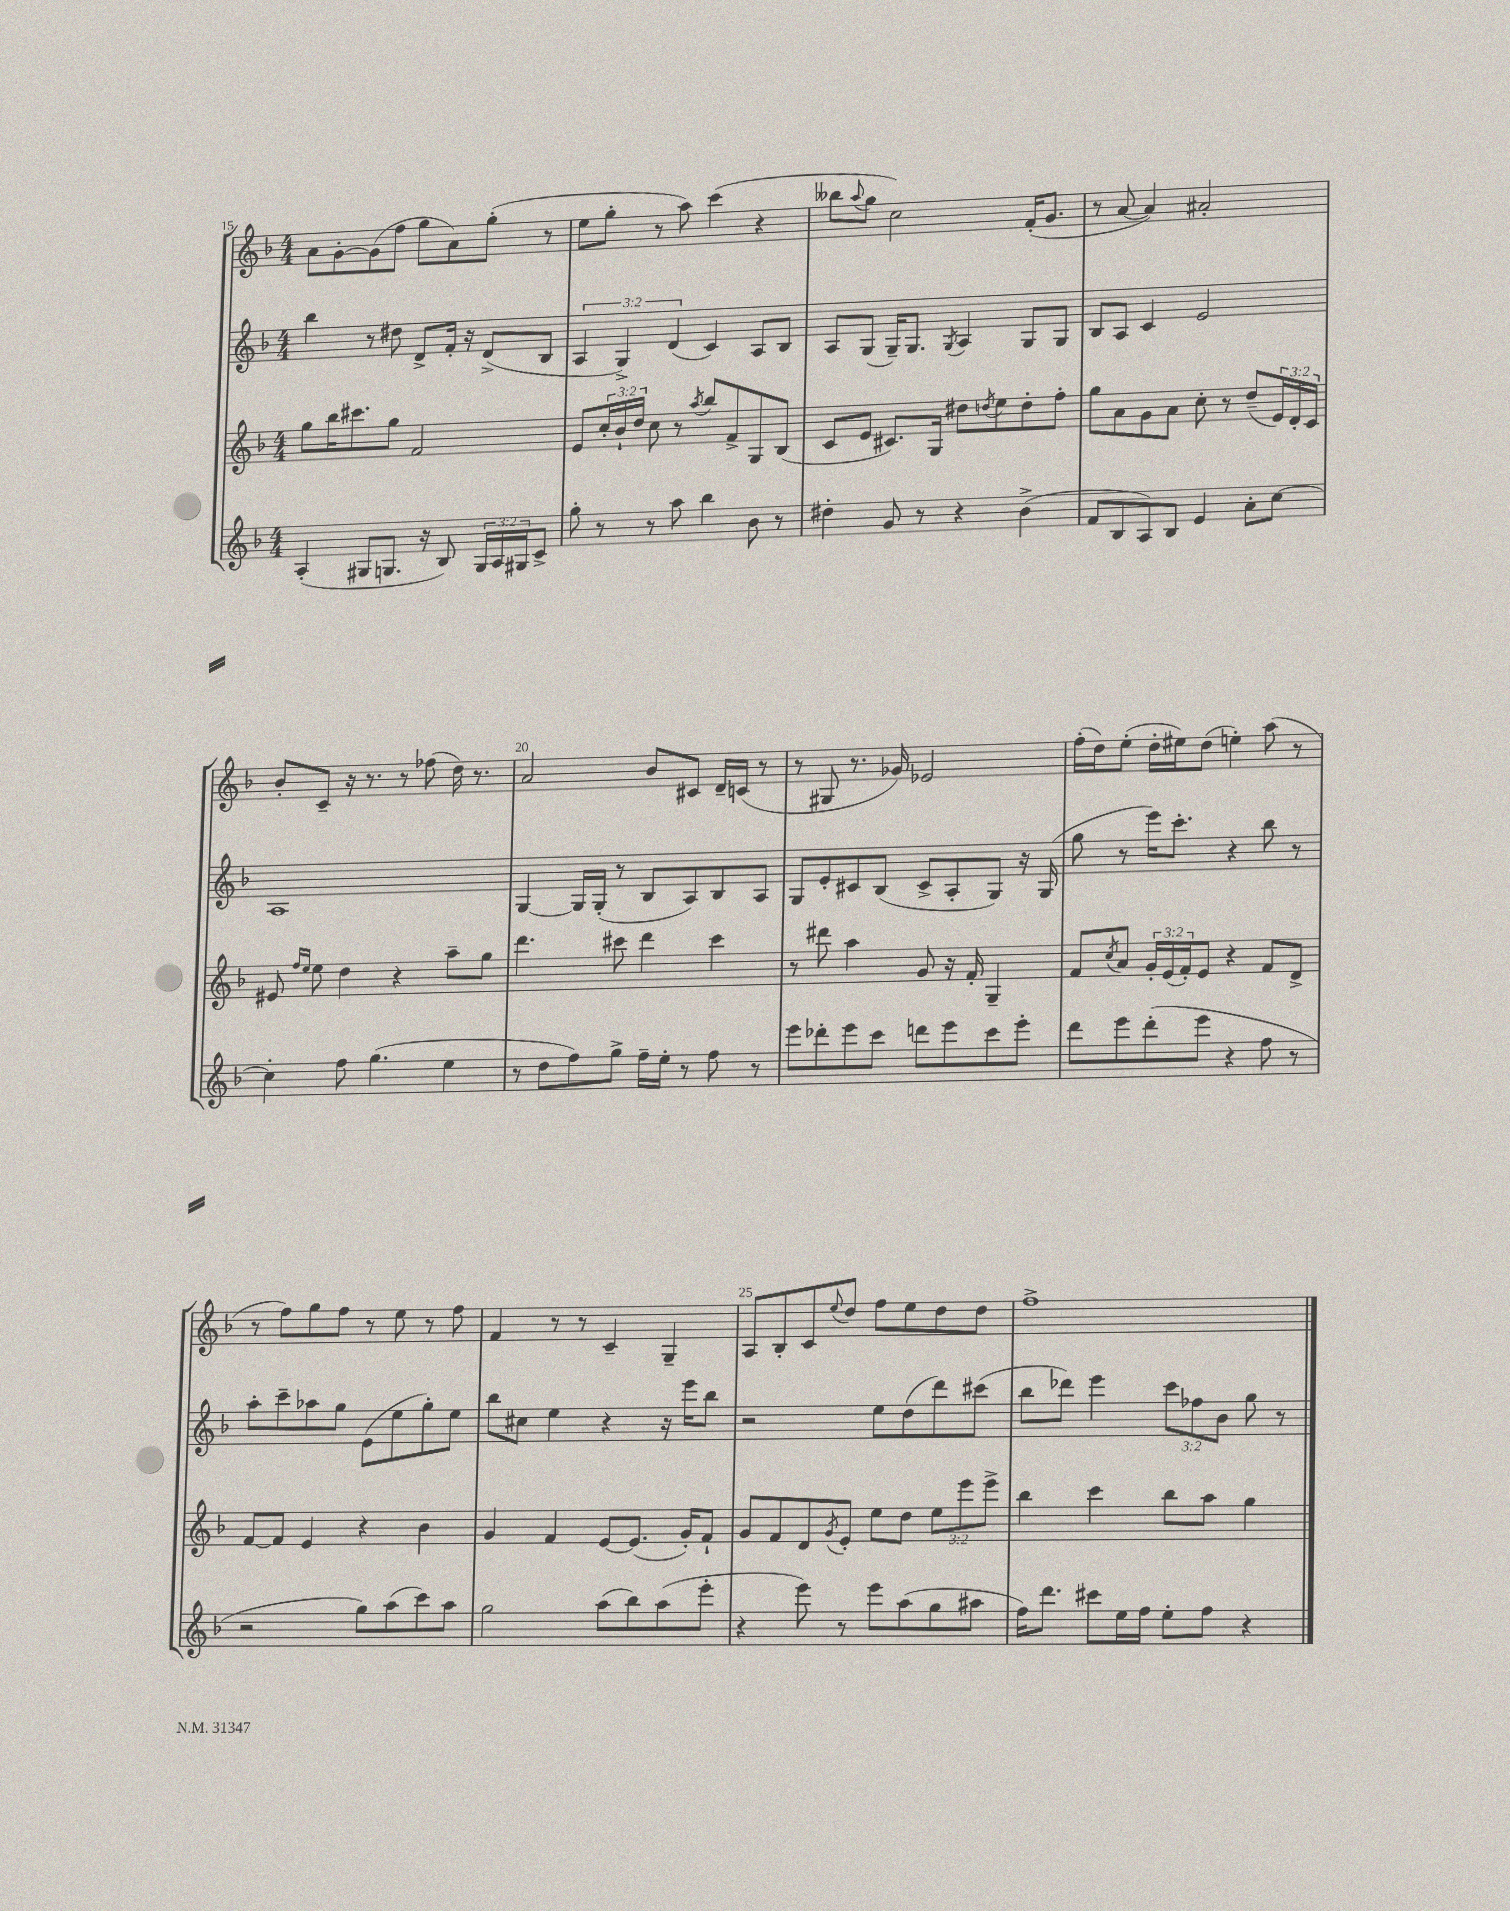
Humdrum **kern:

**kern	**kern	**kern	**kern
*part4	*part3	*part2	*part1
*staff4	*staff3	*staff2	*staff1
*clefG2	*clefG2	*clefG2	*clefG2
*k[b-]	*k[b-]	*k[b-]	*k[b-]
*M4/4	*M4/4	*M4/4	*M4/4
=15	=15	=15	=15
(4A'/	8gg\L	4bb-\	8a\L
.	16bb-\K	.	[8g'\
.	8.ccc#X\	.	.
8G#X/L	.	8r	(8g\]
8.Gn/J	8gg\J	8dd#X\	8ff\J
.	2f/	8d^/L	8gg\L
16r	.	.	.
8B-/)	.	16f'/Jk	8a\)
.	.	16r	.
24G/LL	.	(8d^/L	(8gg'\J
24A/	.	.	.
24G#X/J	.	.	.
8c^/J	.	8B-/J	8r
=16	=16	=16	=16
8gg'\	8e/L	6A/	8ee\L
8r	24cc'/L	.	8gg'\J
.	24b-`/	6G^/)	.
.	24dd/JJ	.	.
8r	8cc\	.	8r
.	.	(6d/	.
8aa\	8r	.	8aa\)
.	8qaa/	.	.
4bb-\	8bb-/L	4c/)	(4ccc\
.	8f^/	.	.
8b-\	8G/	8A/L	4r
8r	(8B-/J	8B-/J	.
=17	=17	=17	=17
4dd#X'\	8c/L	8A/L	8bb--X\L
.	.	.	8qqaa/
.	8e/J	(8G/J	8gg\J
8g/	8.c#X/L)	16G~/KL)	2cc\)
.	.	8.G/J	.
8r	.	.	.
.	16G/Jk	.	.
.	.	8qG/	.
4r	8dd#X\L	4A/	.
.	8qddn/	.	.
.	8ee\	.	.
(4b-^\	8dd'\	8G/L	(16f'/KL
.	.	.	8.g/J
.	8ff'\J	8G/J	.
=18	=18	=18	=18
8f/L	8gg\L	8B-/L	8r
8B-/	8a\	8A/J	[8a/
8A/)	8g\	4c/	4a/])
8B-/J	8a\J	.	.
4e/	8cc'\	2e/	2a#X'/
.	8r	.	.
8a'\L	(8dd~/L	.	.
[8cc\J	24e/L)	.	.
.	24d'/	.	.
.	24c/JJ	.	.
!!LO:LB:g=z
=19	=19	=19	=19
4cc'\]	8e#X/	1A	8b-'/L
.	16qqff/LL	.	.
.	16qqee/JJ	.	.
.	8ee\	.	8c~/J
8ff\	4dd\	.	16r
.	.	.	8.r
(4.gg\	.	.	.
.	4r	.	8r
.	.	.	(8ff-X\
4ee\	8aa~\L	.	16dd\)
.	.	.	8.r
.	8gg\J	.	.
=20	=20	=20	=20
8r	4.ddd\	[4G/	2a/
8dd\L	.	.	.
8ff\)	.	16G/LL]	.
.	.	(16G'/JJ	.
8gg^\J	8ccc#X\	8r	.
16ff~\LL	4ddd\	8B-/L	8b-/L
16ee'\JJ	.	.	.
8r	.	8A/)	8c#X/J
8ff\	4ccc#\	8B-/	16d~/LL
.	.	.	(16cn/JJ
8r	.	8A/J	8r
=21	=21	=21	=21
8eee\L	8r	8G/L	8r
8ddd-X'\	8ddd#X\	8e'/	8G#X/
8eee\	4aa\	8c#X/	8.r
8ccc\J	.	(8B-/J	.
.	.	.	16g-X/)
8dddn\L	8g/	8c#^/L	2e-X/
8eee\	16r	8A'/	.
.	16f'/	.	.
8ccc\	4G~/	8G/J)	.
8eee'\J	.	16r	.
.	.	(16G/	.
=22	=22	=22	=22
8ddd\L	8f/L	8gg\	(16ff'\LL
.	.	.	16dd\J)
.	8qcc/	.	.
8eee\	8a/J	8r	(8ee'\J
(8ddd'\	24g'/LL	16eee\KL)	16dd'\LL
.	(24e/	.	.
.	.	8.ccc'\J	16ee#X\J)
.	24f'/J)	.	.
8eee\J	8e/J	.	(8dd\J
4r	4r	4r	4een'\)
8ff\	8f/L	8bb-\	(8aa\
8r	8d^/J	8r	8r
!!LO:LB:g=z
=23	=23	=23	=23
2r	[8f/L	8aa'\L	8r
.	8f/J]	8ccc~\	8ff\L)
.	4e/	8aa-X\	8gg\
.	.	8gg\J	8ff\J
8gg\L)	4r	(8e\L	8r
(8aa\	.	8ee\	8ee\
8ccc\)	4b-\	8gg'\)	8r
8aa\J	.	8ee\J	8ff\
=24	=24	=24	=24
2gg\	4g/	8bb-\L	4f/
.	.	8cc#X\J	.
.	4f/	4ee\	8r
.	.	.	8r
(8aa\L	[8e/L	4r	4c~/
8bb-\)	(8.e/J]	.	.
(8aa\	.	16r	4G~/
.	16g'/KL)	16eee\KL	.
8eee'\J	8f`/J	8bb-\J	.
=25	=25	=25	=25
4r	8g/L	2r	8A/L
.	8f/	.	8B-'/
8eee\)	8d/	.	8c/
.	8qg/	.	8qqee/
8r	8e'/J	.	8dd/J
8eee\L	8ee\L	8ee\L	8ff\L
(8aa\	8dd\J	(8dd\	8ee\
8gg\	12ee\L	8ddd\)	8dd\
.	12eee\	.	.
8aa#X\J	.	(8ccc#X\J	8dd\J
.	12eee^\J	.	.
=26	=26	=26	=26
16ff\KL)	4bb-\	8bb-\L	1ff^
8.ddd\J	.	.	.
.	.	8ddd-X\J)	.
8ccc#X\L	4ccc\	4eee\	.
16ee\L	.	.	.
16ff\JJ	.	.	.
8ee'\L	8bb-\L	12ccc\L	.
.	.	12ff-X\	.
8ff\J	8aa\J	.	.
.	.	12b-\J	.
4r	4gg\	8gg\	.
.	.	8r	.
==	==	==	==
*-	*-	*-	*-
